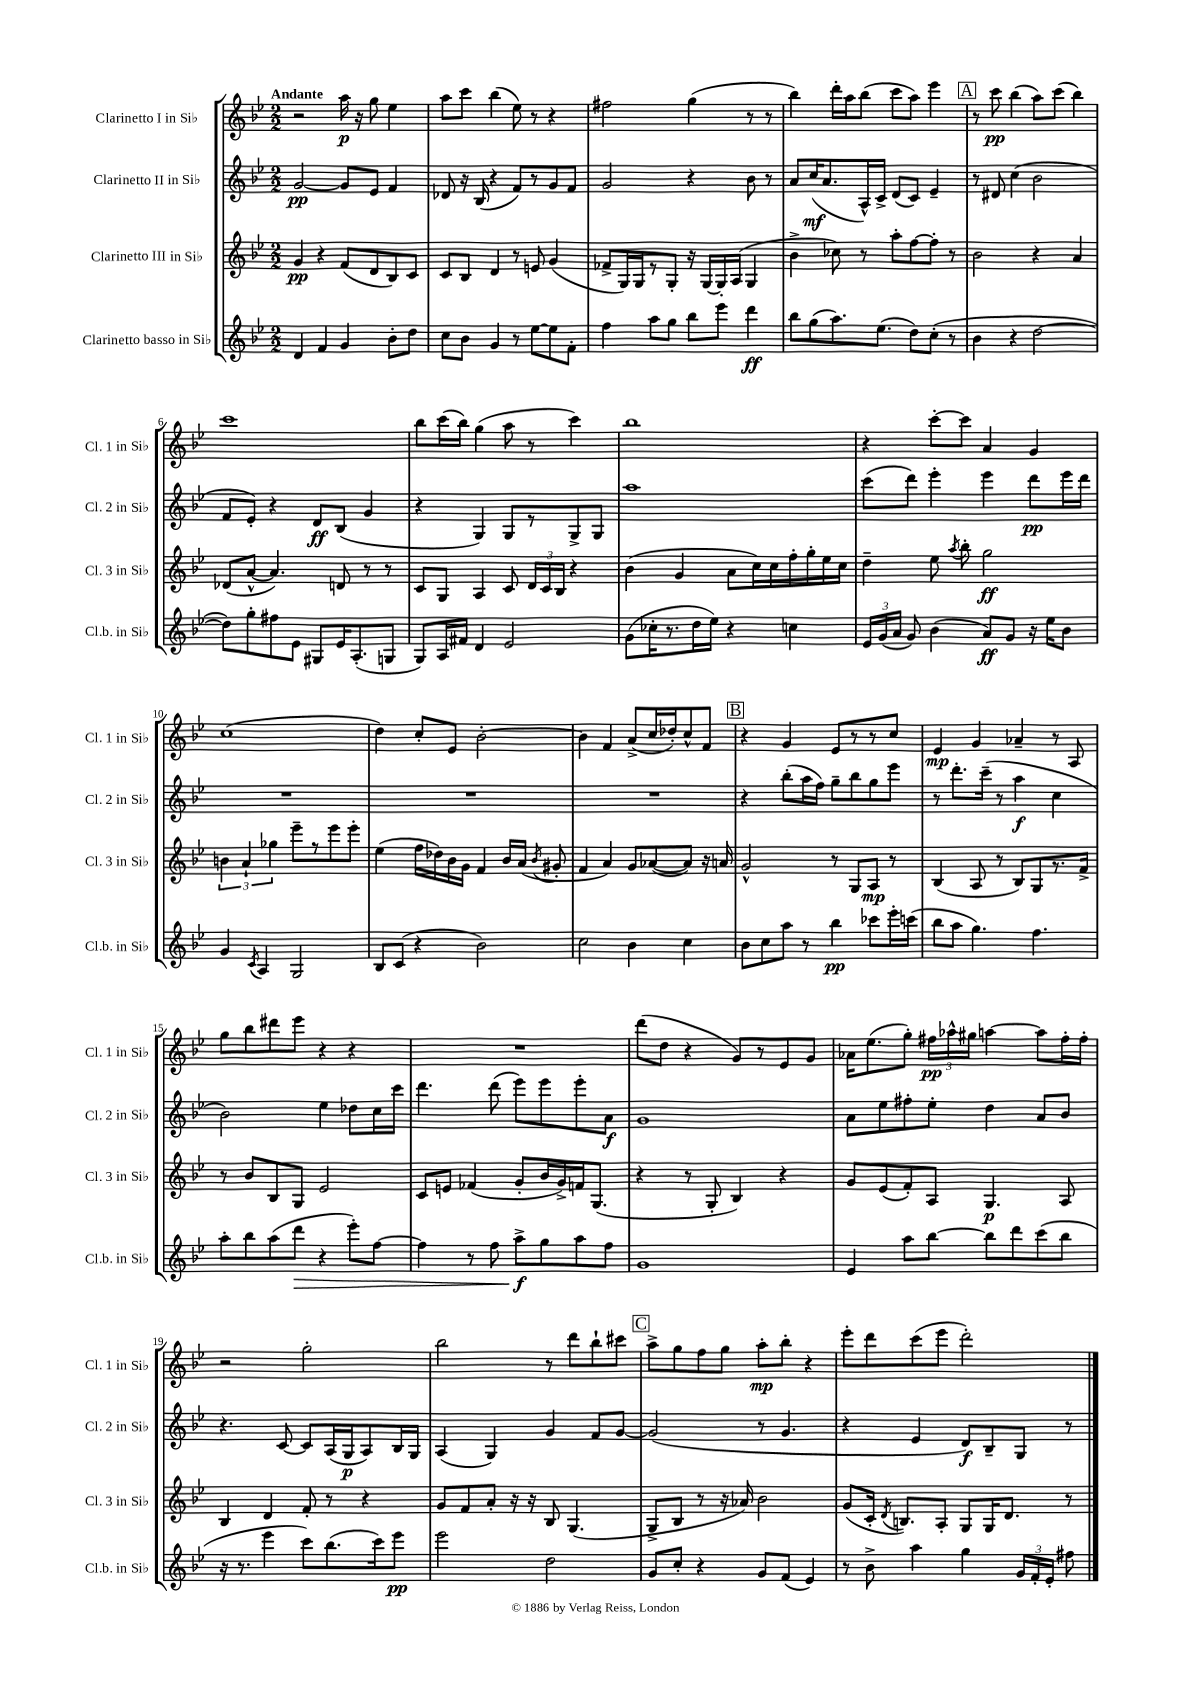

**kern	**kern	**kern	**kern
*staff4	*staff3	*staff2	*staff1
*clefG2	*clefG2	*clefG2	*clefG2
*k[b-e-]	*k[b-e-]	*k[b-e-]	*k[b-e-]
*M2/2	*M2/2	*M2/2	*M2/2
4d	4g	[2g	2r
4f	4r	.	.
4g	(8f	8g]	16aa
.	.	.	16r
.	8d	8e-	8gg
8b-'	8B-)	4f	4ee-
8dd	8c	.	.
=	=	=	=
8cc	8c	8d-	8aa
8b-	8B-	16r	8ccc
.	.	(16B-	.
4g	4d	4r	(4bb-
8r	8r	8f)	8ee-)
[8ee-	8e	8r	8r
8ee-]	(4g	8g	4r
8f'	.	8f	.
=	=	=	=
4ff	8f-^	2g	2ff#
.	16G)	.	.
.	16G	.	.
8aa	8r	.	.
8gg	8G'	.	.
8bb-	16r	4r	(4gg
.	[16G	.	.
8eee-	16G']	.	.
.	(16A	.	.
4ddd	4G	8b-	8r
.	.	8r	8r
=	=	=	=
8bb-	4b-^	8a	4bb-)
(8gg	.	(16cc	.
.	.	8.a	.
8.aa)	8cc-)	.	16ddd'
.	.	.	16aa
.	8r	16A^^)	(8bb-
(8.ee-	.	16c^	.
.	8aa'	(8d	8ccc
8dd)	[8ff	8c)	8aa)
(8cc'	8ff']	4e-~	4eee-
8r	8r	.	.
=	=	=	=
4b-	2b-	8r	8r
.	.	8d#	8ccc
4r	.	(4cc	(4bb-
[2dd	4r	2b-	8aa)
.	.	.	(8ccc
.	4a	.	4bb-)
=	=	=	=
8dd])	(8d-	8f	1ccc
8gg'	[8a^^	8e-')	.
8ff#	4.a])	4r	.
8e-	.	.	.
8G#	.	8d	.
16e-	8d	(8B-	.
(8.A'	.	.	.
.	8r	4g	.
8G	8r	.	.
=	=	=	=
8G)	8c	4r	8bb-
16A	8G	.	(16ccc
16f#	.	.	16bb-)
4d	4A	4G)	(4gg
2e-	8c	8G	8aa
.	24d	8r	8r
.	24c	.	.
.	24B-	.	.
.	4r	8G^	4ccc)
.	.	8G	.
=	=	=	=
(8g	(4b-	1aa	1bb-
16cc-'	.	.	.
8.r	.	.	.
.	4g	.	.
16dd	.	.	.
16ee-)	.	.	.
4r	8a	.	.
.	16cc)	.	.
.	16cc	.	.
4cc	16ff'	.	.
.	16gg'	.	.
.	16ee-	.	.
.	16cc	.	.
=	=	=	=
24e-	4dd~	(8ccc	4r
(24g	.	.	.
24a	.	.	.
8g)	.	8ddd)	.
(4b-	8ee-	4eee-'	[8ccc'
.	8qaa	.	.
.	8bb-'	.	8ccc]
8a)	2gg	4eee-	4a
8g	.	.	.
16r	.	8ddd	4g
16ee-	.	.	.
8b-	.	16eee-	.
.	.	16ddd	.
=	=	=	=
4g	6b	1r	(1cc
.	6a`	.	.
8qc	.	.	.
4A	.	.	.
.	6gg-	.	.
2G	8eee-~	.	.
.	8r	.	.
.	8eee-	.	.
.	8eee-'	.	.
=	=	=	=
8B-	(4ee-	1r	4dd)
(8c	.	.	.
4r	16ff	.	8cc'
.	16dd-)	.	.
.	16b-	.	8e-
.	16g	.	.
2b-)	4f	.	[2b-'
.	16b-	.	.
.	(16a	.	.
.	8qb-	.	.
.	8g#'	.	.
=	=	=	=
2cc	4f	1r	4b-]
.	4a)	.	4f
4b-	8g	.	(8a^
.	([8a-	.	16cc
.	.	.	16dd-')
4cc	8a-])	.	8cc^^
.	16r	.	8f
.	16a	.	.
=	=	=	=
8b-	2g^^	4r	4r
8cc	.	.	.
8aa	.	(8bb-'	4g
8r	.	16aa	.
.	.	16ff)	.
4bb-	8r	8gg~	8e-
.	8G	8bb-	8r
8ccc-	8A	8gg	8r
16eee-'	8r	8eee-	8cc
(16ccc	.	.	.
=	=	=	=
8bb-	(4B-	8r	4e-
8aa	.	8.ddd'	.
4.gg)	8A	.	4g
.	.	(16ccc~	.
.	8r	8r	.
.	8B-)	4aa	4a-~
4.ff	8G	.	.
.	8.r	4cc	8r
.	.	.	8A
.	16f^	.	.
=	=	=	=
8aa'	8r	2b-)	8gg
8bb-	8b-	.	8bb-
(8aa	8B-	.	8ddd#
8ddd	8G	.	8eee-
4r	2e-	4ee-	4r
8eee-')	.	8dd-	4r
[8ff	.	16cc	.
.	.	16ccc	.
=	=	=	=
4ff]	8c	4.ddd	1r
.	8e	.	.
8r	(4f-	.	.
8ff	.	(8ddd	.
8aa^	8g'	8eee-)	.
8gg	16b-	8eee-	.
.	16g^)	.	.
8aa	16f	8eee-'	.
.	(8.G	.	.
8ff	.	8a	.
=	=	=	=
1g	4r	1g	(8ddd
.	.	.	8dd
.	8r	.	4r
.	8G'	.	.
.	4B-)	.	8g)
.	.	.	8r
.	4r	.	8e-
.	.	.	8g
=	=	=	=
4e-	8g	8a	16a-
.	.	.	(8.ee-
.	(8e-	8ee-	.
8aa	8f')	8ff#'	8gg')
[8bb-	8A	8ee-'	24ff#
.	.	.	24aa-^^
.	.	.	24gg#
8bb-]	4.G	4dd	[4aa
8ddd	.	.	.
(8ccc	.	8a	8aa]
8bb-	8A	8b-	16ff#'
.	.	.	16ff#'
=	=	=	=
16r	4B-	4.r	2r
8.r	.	.	.
4eee-	4d	.	.
.	.	[8c	.
8ccc)	8f'	8c]	2gg'
(8.bb-	8r	(16A	.
.	.	16G	.
.	4r	8A)	.
16ccc)	.	.	.
8eee-	.	16B-	.
.	.	16G	.
=	=	=	=
2eee-	8g	(4A	2bb-
.	8f	.	.
.	8a'	4G)	.
.	16r	.	.
.	16r	.	.
2dd	8B-	4g	8r
.	(4.G	.	8ddd
.	.	8f	8bb-`
.	.	[8g	8ccc#
=	=	=	=
8g	8G^	(2g]	8aa^
8cc'	8B-	.	8gg
4r	8r	.	8ff
.	16r	.	8gg
.	16a-)	.	.
8g	2b-	8r	8aa'
(8f	.	4.g	8bb-'
4e-)	.	.	4r
=	=	=	=
8r	(8g	4r	8eee-'
8b-^	16c'	.	8ddd
.	8qd	.	.
.	8.B)	.	.
4aa	.	4e-	(8ccc
.	8A'	.	8eee-
4gg	8G	8d)	2ddd')
.	16G	8B-~	.
.	8.d	.	.
24g	.	8G	.
24f'	.	.	.
24e-'	.	.	.
8ff#	8r	8r	.
==	==	==	==
*-	*-	*-	*-
